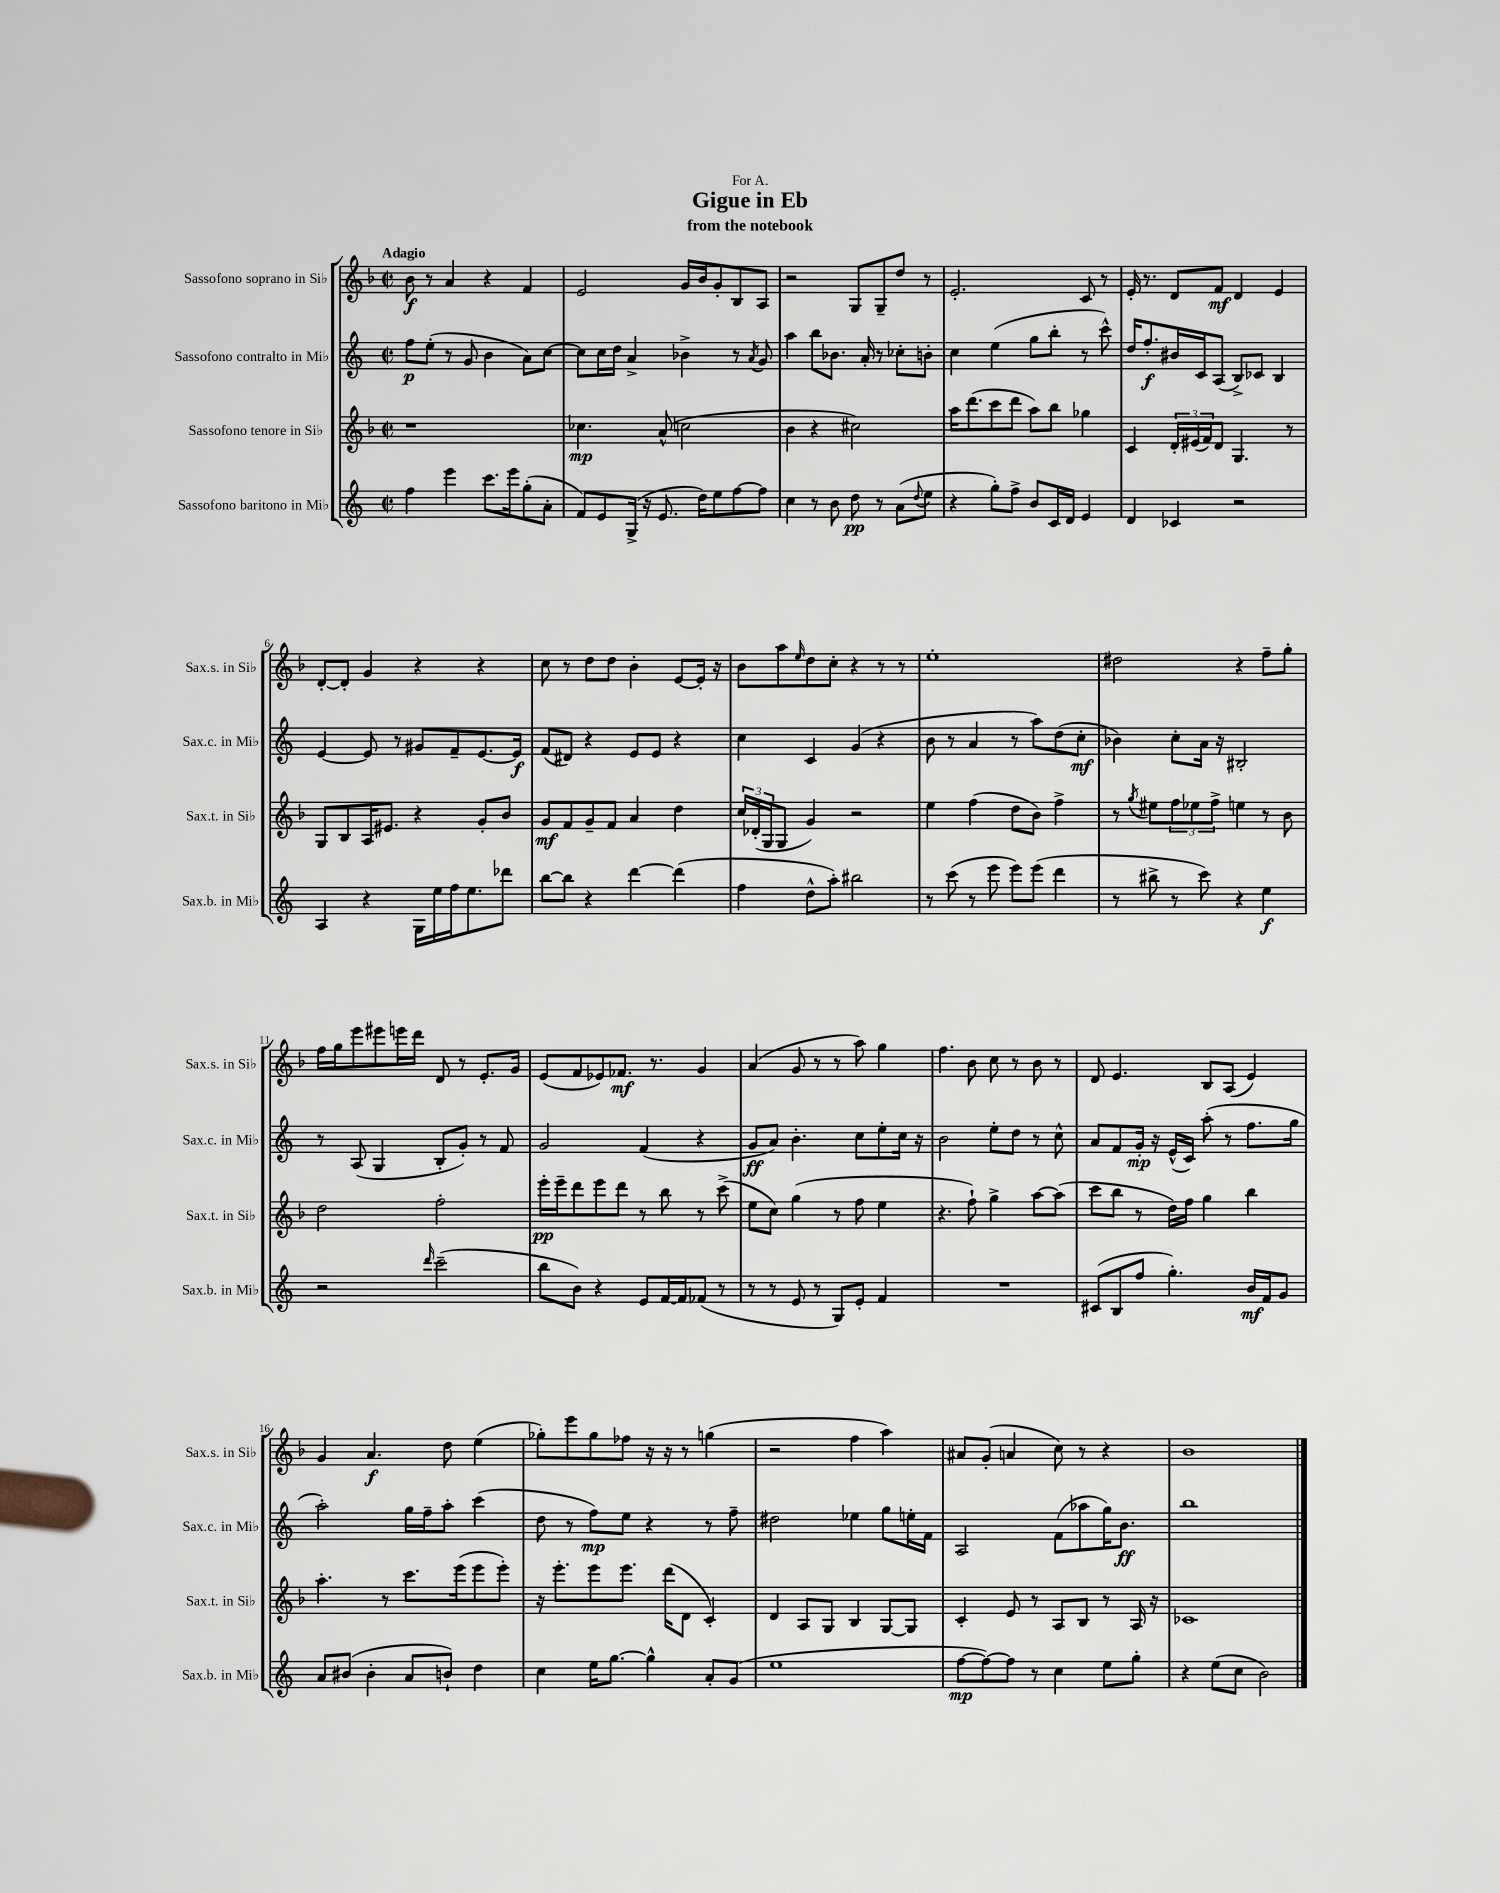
\header { title = "Gigue in Eb" subtitle = "from the notebook" dedication = "For A." }
<<
\new StaffGroup <<
\new Staff = "s0" \with { instrumentName = "Sassofono soprano in Sib" shortInstrumentName = "Sax.s. in Sib" } {
    \clef treble \key f \major \defaultTimeSignature \time 2/2 \tempo "Adagio"
    bes'8\f r8 a'4 r4 f'4 |
    e'2 g'16 bes'16 g'8-. bes8 a8 |
    r2 g8 g8-- d''8 r8 |
    e'2.-. c'8 r8 |
    e'16-. r8. d'8 f'8\mf d'4 e'4 |
    d'8~-. d'8-. g'4 r4 r4 |
    c''8 r8 d''8 d''8 bes'4-. e'8~ e'16-. r16 |
    bes'8 a''8 \grace { e''16 } d''8 c''8-. r4 r8 r8 |
    e''1-. |
    dis''2 r4 f''8-- g''8-. |
    f''16 g''16 e'''8 eis'''8 e'''16 d'''16 d'8 r8 e'8.-. g'16 |
    e'8( f'8 ees'8) fes'8.\mf r8. g'4 |
    a'4( g'8 r8 r8 a''8) g''4 |
    f''4. bes'8 c''8 r8 bes'8 r8 |
    d'8 e'4. bes8 a8( e'4) |
    g'4 a'4.\f d''8 e''4( |
    ges''8-.) e'''8 ges''8 fes''8 r16 r16 r8 g''4( |
    r2 f''4 a''4) |
    ais'8 g'8-.( a'4 c''8) r8 r4 |
    bes'1 \bar "|." |
}
\new Staff = "s1" \with { instrumentName = "Sassofono contralto in Mib" shortInstrumentName = "Sax.c. in Mib" } {
    \clef treble \key c \major \defaultTimeSignature \time 2/2
    f''8\p e''8-.( r8 g'8 b'4 a'8) c''8~ |
    c''8 c''16 d''16 a'4-> bes'4-> r8 \acciaccatura { a'8 } g'8 |
    a''4 b''8 bes'8. a'16-. r8 ces''8-. b'8-. |
    c''4 e''4( g''8 b''8-. r8 c'''8-^) |
    d''16 f''8.-.\f bis'16 c'16 a8( b8->) ces'8 b4 |
    e'4~ e'8 r8 gis'8 f'8-- e'8.~ e'16\f |
    f'8( dis'8) r4 e'8 e'8 r4 |
    c''4 c'4 g'4( r4 |
    b'8 r8 a'4 r8 a''8) d''8( c''8-.\mf |
    bes'4) c''8-. a'16 r16 bis2-. |
    r8 a8( g4 b8-. g'8-.) r8 f'8 |
    g'2 f'4( r4 |
    g'8\ff a'8) b'4.-. c''8 e''8-. c''16 r16 |
    b'2 e''8-. d''8 r8 c''8-^ |
    a'8 f'8 g'16-.\mp r16 e'16-^( c'16) a''8-.( r8 f''8. g''16 |
    a''2-.) g''16 f''16-- a''8-. c'''4( |
    d''8 r8 f''8\mp) e''8 r4 r8 f''8-- |
    dis''2 ees''4 g''8 e''16-. f'16 |
    a2 f'8( aes''8 g''16) b'8.\ff |
    b''1 \bar "|." |
}
\new Staff = "s2" \with { instrumentName = "Sassofono tenore in Sib" shortInstrumentName = "Sax.t. in Sib" } {
    \clef treble \key f \major \defaultTimeSignature \time 2/2
    r1 |
    ces''4.\mp a'8-^( c''2 |
    bes'4 r4 cis''2) |
    a''16 d'''8.( c'''8 d'''8 a''8) bes''8 ges''4 |
    c'4 \tuplet 3/2 { d'16-. eis'16( f'16) } d'8 g4. r8 |
    g8 bes8 a16 eis'8. r4 g'8-. bes'8 |
    g'8\mf f'8 g'8-- f'8 a'4 d''4 |
    \tuplet 3/2 { c''16 des'16-.( g16 } g8 g'4) r2 |
    e''4 f''4( d''8 bes'8) f''4-> |
    r8 \acciaccatura { g''8 } eis''8 \tuplet 3/2 { f''8 ees''8 f''8-> } e''4 r8 bes'8 |
    d''2 f''2-. |
    e'''16-.\pp e'''16-- d'''8 e'''8 d'''8 r8 bes''8 r8 c'''8->( |
    e''8 c''8) g''4( r8 f''8 e''4 |
    r4. f''8-!) g''4-> a''8~ a''8( |
    c'''8 bes''8 r8 d''16) f''16 g''4 bes''4 |
    a''4.-. r8 c'''8. e'''16( e'''8 e'''8-.) |
    r16 e'''8.-. e'''8 e'''8. d'''16( d'8 c'4-.) |
    d'4 a8 g8 bes4 g8~ g8 |
    c'4-. e'8 r8 a8 bes8 r8 a16 r16 |
    ces'1 \bar "|." |
}
\new Staff = "s3" \with { instrumentName = "Sassofono baritono in Mib" shortInstrumentName = "Sax.b. in Mib" } {
    \clef treble \key c \major \defaultTimeSignature \time 2/2
    f''4 e'''4 c'''8. e'''16 g''8-.( a'8-. |
    f'8) e'8 g16->( r16 e'8. d''16) e''8 f''8~ f''8 |
    c''4 r8 b'8 d''8\pp r8 a'8( \appoggiatura { d''8 } e''8 |
    r4 g''8-.) f''8-> b'8 c'16 d'16 e'4 |
    d'4 ces'4 r2 |
    a4 r4 g16 e''16 f''16 e''8. des'''8 |
    b''8~ b''8 r4 d'''4~ d'''4( |
    f''4 d''8-^ a''8-.) bis''2 |
    r8 c'''8( r8 e'''8 e'''8) e'''8( d'''4 |
    r8 bis''8-> r8 c'''8) r4 e''4\f |
    r2 \grace { d'''16 } c'''2--( |
    b''8 b'8) r4 e'8 f'16~ f'16 fes'8( r8 |
    r8 r8 e'8 r8 g8) e'8-. f'4 |
    R1 |
    cis'8( b8 f''8 g''4.-.) b'16\mf f'16 g'8 |
    a'8 bis'8( bis'4-. a'8 b'8-!) d''4 |
    c''4 e''16 g''8.~ g''4-^ a'8-. g'8( |
    e''1 |
    f''8~\mp f''8~) f''8 r8 c''4 e''8 g''8-. |
    r4 e''8( c''8 b'2) \bar "|." |
}
>>
>>
